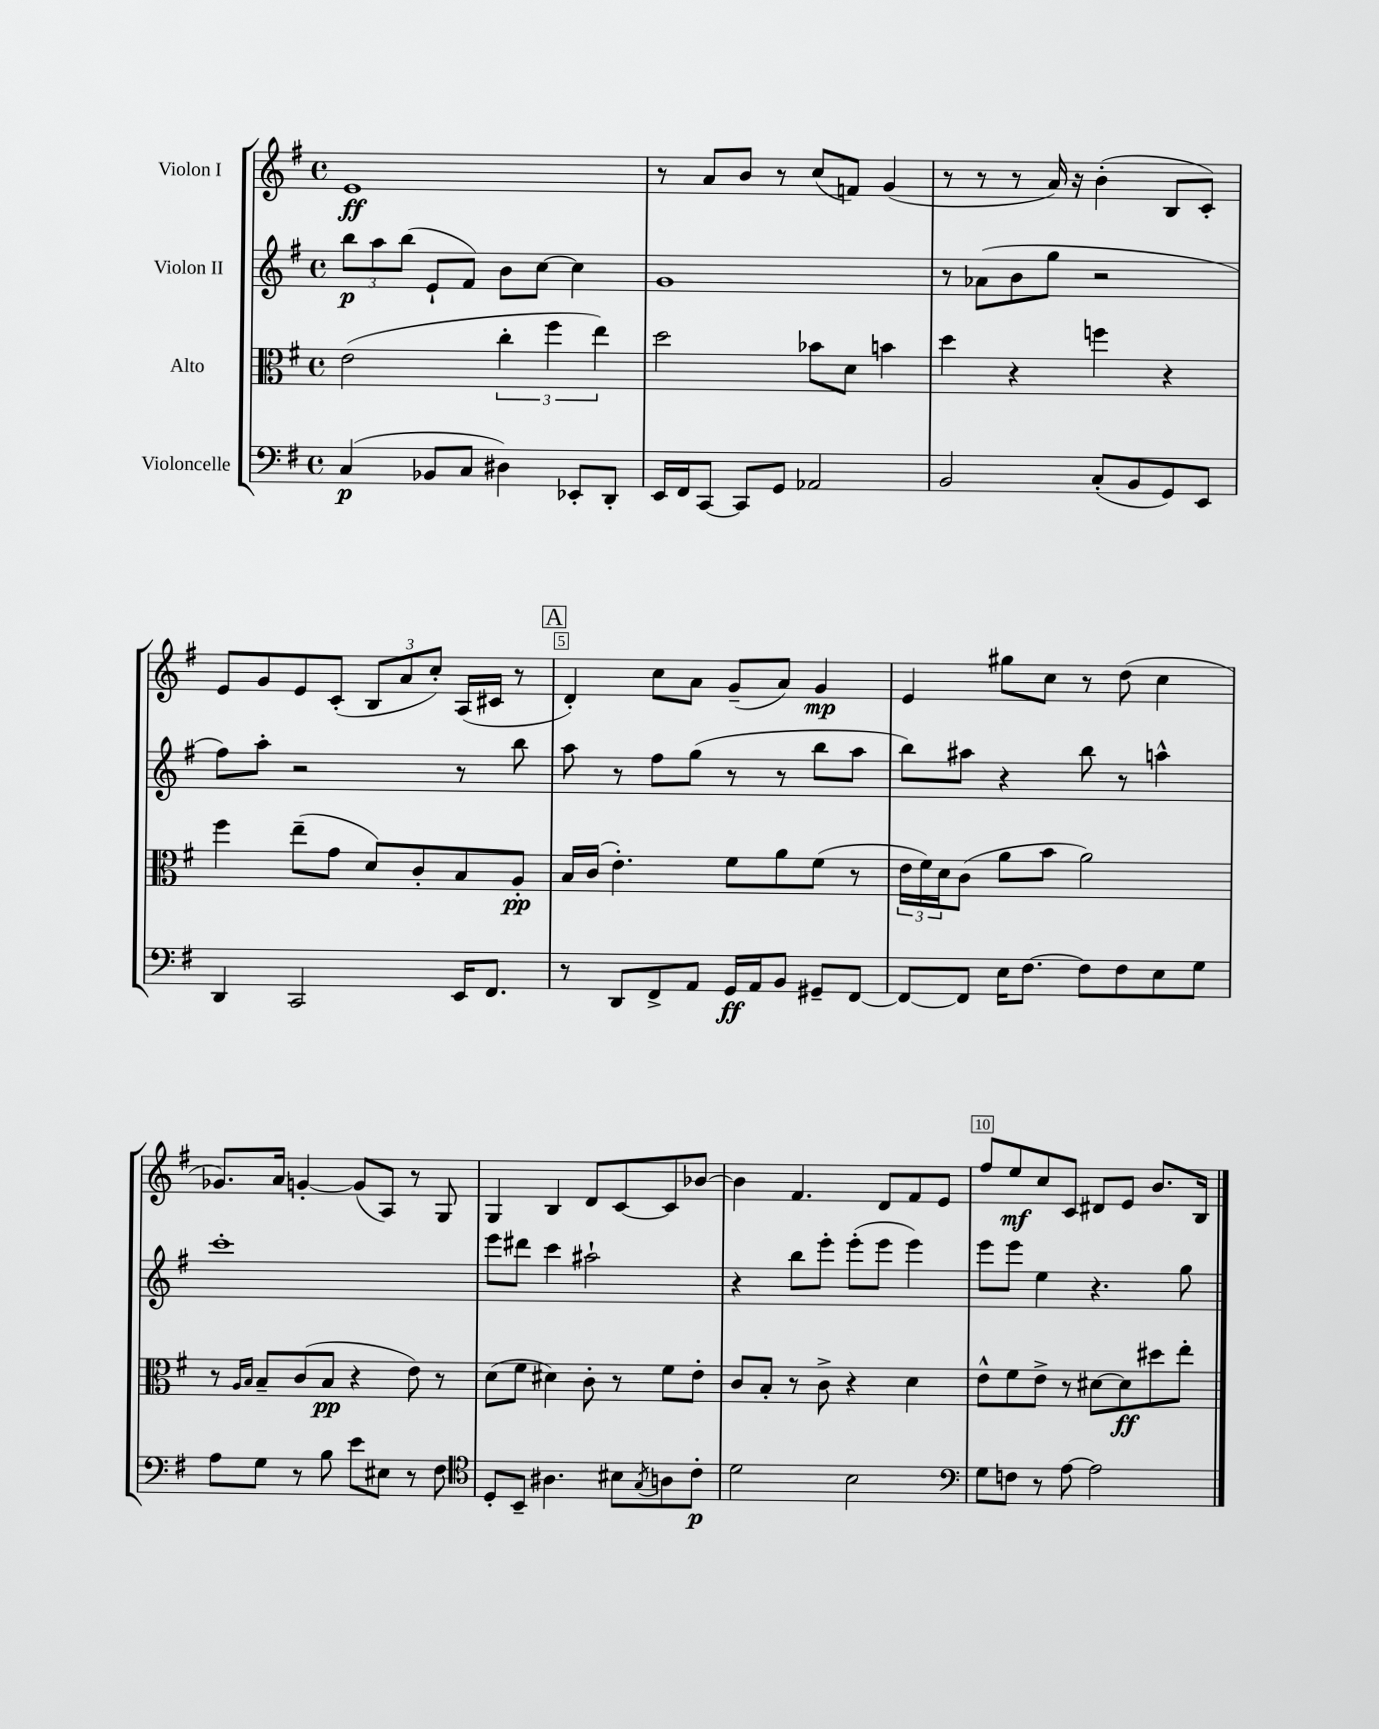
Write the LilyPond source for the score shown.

<<
\new StaffGroup <<
\new Staff = "s0" \with { instrumentName = "Violon I" } {
    \clef treble \key g \major \defaultTimeSignature \time 4/4
    e'1\ff |
    r8 a'8 b'8 r8 c''8( f'8) g'4( |
    r8 r8 r8 a'16) r16 b'4-.( b8 c'8-.) |
    e'8 g'8 e'8 c'8-.( \tuplet 3/2 { b8 a'8 c''8-.) } a16( cis'16 r8 |
    \mark \markup { \box "A" } d'4-.) c''8 a'8 g'8--( a'8) g'4\mp |
    e'4 gis''8 c''8 r8 d''8( c''4 |
    ges'8.) a'16 g'4~-. g'8( a8) r8 g8 |
    g4 b4 d'8 c'8~ c'8 bes'8~ |
    bes'4 fis'4. d'8 fis'8 e'8 |
    fis''8 e''8\mf c''8 c'8 dis'8 e'8 b'8. b16 \bar "|." |
}
\new Staff = "s1" \with { instrumentName = "Violon II" } {
    \clef treble \key g \major \defaultTimeSignature \time 4/4
    \tuplet 3/2 { b''8\p a''8 b''8( } e'8-! fis'8) b'8 c''8~ c''4 |
    g'1 |
    r8 aes'8( b'8 g''8 r2 |
    fis''8) a''8-. r2 r8 b''8 |
    \mark \markup { \box "A" } a''8 r8 fis''8 g''8( r8 r8 b''8 a''8 |
    b''8) ais''8 r4 b''8 r8 a''4-^ |
    c'''1-. |
    e'''8 dis'''8 c'''4 ais''2-! |
    r4 b''8 e'''8-. e'''8-.( e'''8 e'''4) |
    e'''8 e'''8 e''4 r4. g''8 \bar "|." |
}
\new Staff = "s2" \with { instrumentName = "Alto" } {
    \clef alto \key g \major \defaultTimeSignature \time 4/4
    e'2( \tuplet 3/2 { c''4-. fis''4 e''4) } |
    d''2 bes'8 d'8 b'4 |
    d''4 r4 f''4 r4 |
    fis''4 e''8--( g'8 d'8) c'8-. b8 a8-.\pp |
    \mark \markup { \box "A" } b16 c'16( e'4.-.) fis'8 a'8 fis'8( r8 |
    \tuplet 3/2 { e'16 fis'16) d'16 } c'8( a'8 b'8 a'2) |
    r8 \grace { a16 b16 } b8-- c'8( b8\pp r4 e'8) r8 |
    d'8( fis'8 dis'4) c'8-. r8 fis'8 e'8-. |
    c'8 b8-. r8 c'8-> r4 d'4 |
    e'8-^ fis'8 e'8-> r8 dis'8~ dis'8\ff dis''8 e''8-. \bar "|." |
}
\new Staff = "s3" \with { instrumentName = "Violoncelle" } {
    \clef bass \key g \major \defaultTimeSignature \time 4/4
    c4\p( bes,8 c8 dis4) ees,8-. d,8-. |
    e,16 fis,16 c,8~ c,8 g,8 aes,2 |
    b,2 c8-.( b,8 g,8) e,8 |
    d,4 c,2 e,16 fis,8. |
    \mark \markup { \box "A" } r8 d,8 fis,8-> a,8 g,16\ff a,16 b,8 gis,8-- fis,8~ |
    fis,8~ fis,8 e16 fis8.~ fis8 fis8 e8 g8 |
    a8 g8 r8 b8 e'8 eis8 r8 fis8 |
    \clef tenor d8-. b,8-- ais4. bis8 \acciaccatura { g8 } a8 c'8-.\p |
    d'2 b2 |
    \clef bass g8 f8 r8 a8~ a2 \bar "|." |
}
>>
>>
\layout { \context { \Score \override BarNumber.break-visibility = ##(#f #t #t) barNumberVisibility = #(every-nth-bar-number-visible 5) \override BarNumber.stencil = #(make-stencil-boxer 0.1 0.3 ly:text-interface::print) } }
